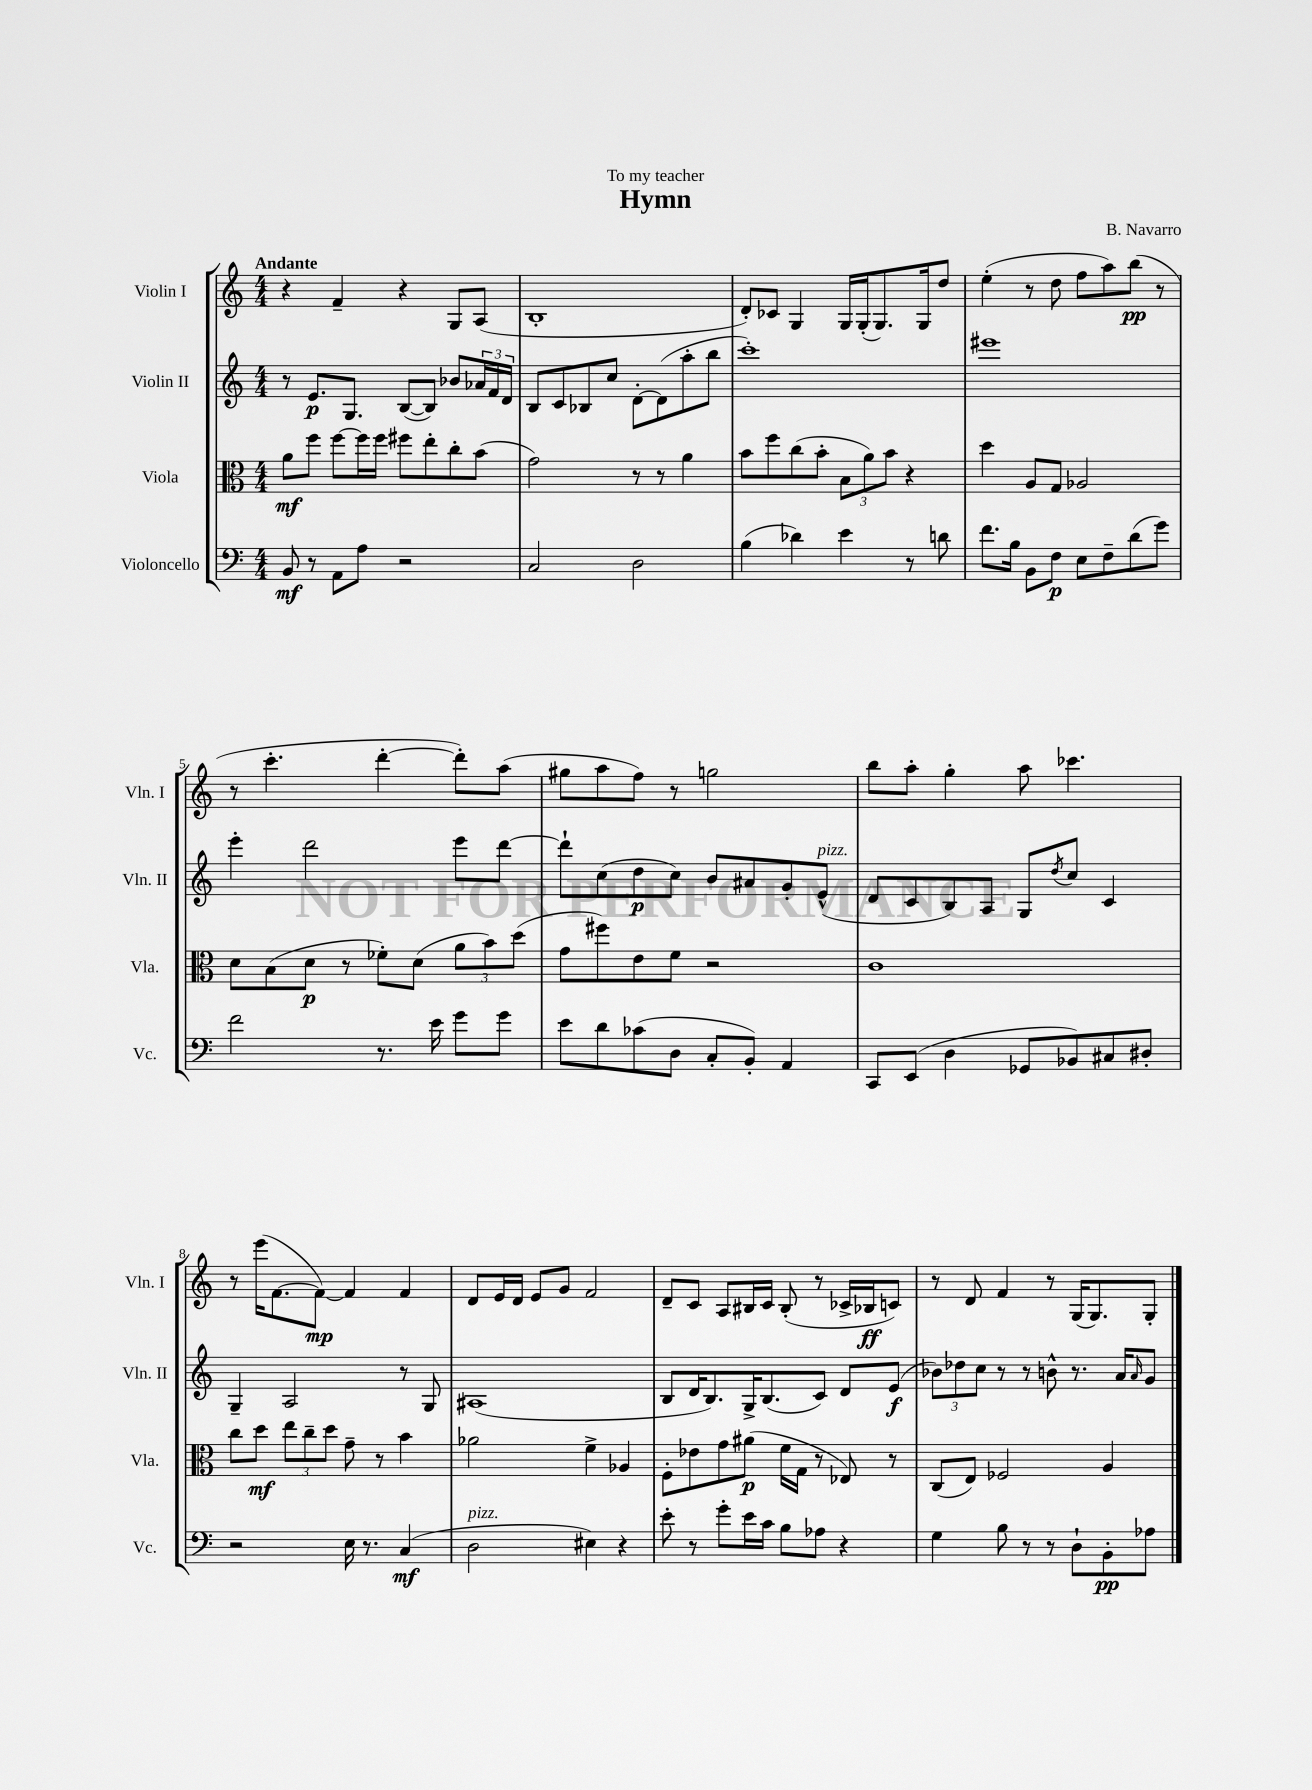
\header { title = "Hymn" composer = "B. Navarro" dedication = "To my teacher" }
<<
\new StaffGroup <<
\new Staff = "s0" \with { instrumentName = "Violin I" shortInstrumentName = "Vln. I" } {
    \clef treble \key c \major \numericTimeSignature \time 4/4 \tempo "Andante"
    r4 f'4-- r4 g8 a8( |
    b1-. |
    d'8-.) ces'8 g4 g16 g16-.( g8.) g16 d''8 |
    e''4-.( r8 d''8 f''8 a''8) b''8\pp( r8 |
    r8 c'''4.-. d'''4~-. d'''8-.) a''8( |
    gis''8 a''8 f''8) r8 g''2 |
    b''8 a''8-. g''4-. a''8 ces'''4. |
    r8 e'''16( f'8.~ f'8~\mp) f'4 f'4 |
    d'8 e'16 d'16 e'8 g'8 f'2 |
    d'8-- c'8 a8 bis16 c'16 bis8-.( r8 ces'16-> bes16\ff c'8) |
    r8 d'8 f'4 r8 g16( g8.) g8-. \bar "|." |
}
\new Staff = "s1" \with { instrumentName = "Violin II" shortInstrumentName = "Vln. II" } {
    \clef treble \key c \major \numericTimeSignature \time 4/4
    r8 e'8.\p g8. b8~( b8) bes'8 \tuplet 3/2 { aes'16 f'16 d'16 } |
    b8 c'8 bes8 c''8 d'8~-. d'8( a''8-. b''8 |
    c'''1-.) |
    eis'''1 |
    e'''4-. d'''2 e'''8 d'''8~ |
    d'''8-! c''8( d''8\p c''8) b'8 ais'8 g'8-. e'8-^^\markup { \italic "pizz." }( |
    d'8 c'8 b8) a8 g8 \acciaccatura { d''8 } c''8 c'4 |
    g4-- a2 r8 g8 |
    ais1( |
    b8 d'16 b8.) g16-> b8.( c'8) d'8 e'8\f( |
    \tuplet 3/2 { bes'8) des''8 c''8 } r8 r8 b'8-^ r8. a'16 \grace { a'16 } g'8 \bar "|." |
}
\new Staff = "s2" \with { instrumentName = "Viola" shortInstrumentName = "Vla." } {
    \clef alto \key c \major \numericTimeSignature \time 4/4
    a'8\mf f''8 f''8~ f''16 f''16 fis''8 e''8-. c''8-. b'8( |
    g'2) r8 r8 a'4 |
    b'8 f''8 c''8( b'8-. \tuplet 3/2 { b8 a'8) b'8 } r4 |
    d''4 a8 g8 aes2 |
    d'8 b8( d'8\p r8 fes'8-.) d'8( \tuplet 3/2 { a'8 b'8) d''8( } |
    g'8 fis''8) e'8 f'8 r2 |
    c'1 |
    c''8 d''8\mf \tuplet 3/2 { e''8 c''8-- d''8 } g'8-- r8 b'4 |
    aes'2 f'4-> aes4 |
    f8-. ees'8 g'8 ais'8\p( f'16 g16 r8 ees8) r8 |
    c8( e8) fes2 a4 \bar "|." |
}
\new Staff = "s3" \with { instrumentName = "Violoncello" shortInstrumentName = "Vc." } {
    \clef bass \key c \major \numericTimeSignature \time 4/4
    b,8\mf r8 a,8 a8 r2 |
    c2 d2 |
    b4( des'4) e'4 r8 d'8 |
    f'8. b16 b,8 f8\p e8 f8-- d'8( g'8) |
    f'2 r8. e'16 g'8 g'8 |
    e'8 d'8 ces'8( d8 c8-. b,8-.) a,4 |
    c,8 e,8( d4 ges,8 bes,8) cis8 dis8-. |
    r2 e16 r8. c4\mf( |
    d2^\markup { \italic "pizz." } eis4) r4 |
    e'8-. r8 g'8-. e'16 c'16 b8 aes8 r4 |
    g4 b8 r8 r8 d8-! b,8-.\pp aes8 \bar "|." |
}
>>
>>
